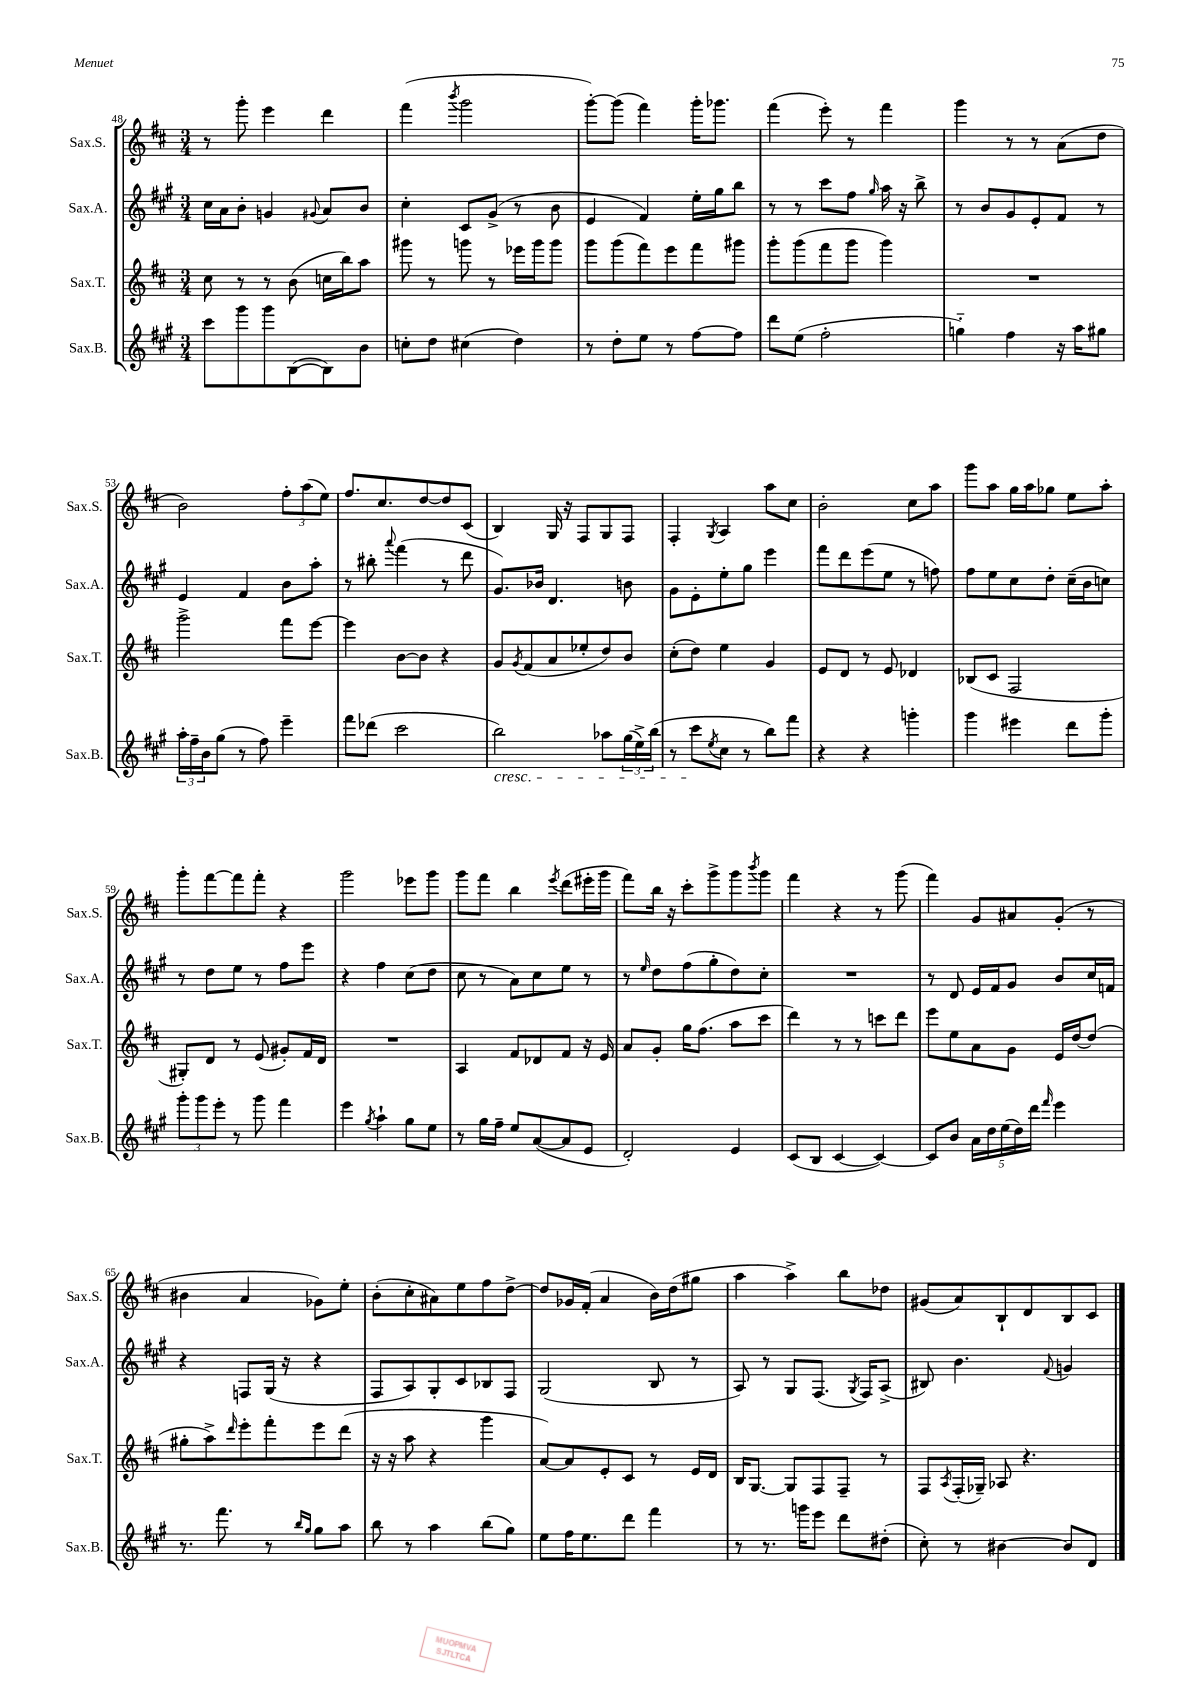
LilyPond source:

<<
\new StaffGroup <<
\new Staff = "s0" \with { instrumentName = "Sax.S." shortInstrumentName = "Sax.S." } {
    \clef treble \key d \major \numericTimeSignature \time 3/4
    r8 g'''8-. e'''4 d'''4 |
    fis'''4( \acciaccatura { b'''8 } g'''2 |
    g'''8~-.) g'''8( fis'''4) g'''16-. ges'''8. |
    fis'''4( e'''8-.) r8 fis'''4 |
    g'''4 r8 r8 a'8( d''8 |
    b'2) \tuplet 3/2 { fis''8-. a''8( e''8) } |
    fis''8. cis''8. d''8~ d''8 cis'8( |
    b4) g16 r16 fis8 g8 fis8 |
    fis4-. \acciaccatura { g8 } a4 a''8 cis''8 |
    b'2-. cis''8 a''8 |
    g'''8 a''8 g''16 a''16 ges''8 e''8 a''8-. |
    g'''8-. fis'''8~ fis'''8 fis'''8-. r4 |
    g'''2 ees'''8 g'''8 |
    g'''8 fis'''8 b''4 \acciaccatura { e'''8 } d'''8( eis'''16-. g'''16 |
    fis'''8) b''16 r16 cis'''8-. g'''8-> g'''8 \acciaccatura { b'''8 } g'''8 |
    fis'''4 r4 r8 g'''8( |
    fis'''4) g'8 ais'8 g'8-.( r8 |
    bis'4 a'4 ges'8) e''8-. |
    b'8-.( cis''8-. ais'8) e''8 fis''8 d''8~-> |
    d''8 ges'16 fis'16-.( a'4 b'16) d''16( gis''8 |
    a''4 a''4->) b''8 des''8 |
    gis'8( a'8) b8-! d'8 b8 cis'8 \bar "|." |
}
\new Staff = "s1" \with { instrumentName = "Sax.A." shortInstrumentName = "Sax.A." } {
    \clef treble \key a \major \numericTimeSignature \time 3/4
    cis''16 a'16 b'8-. g'4 \appoggiatura { gis'8 } a'8 b'8 |
    cis''4-. cis'8 gis'8->( r8 b'8 |
    e'4 fis'4) e''16-. gis''16 b''8 |
    r8 r8 cis'''8 fis''8 \grace { gis''16 } a''16 r16 b''8-> |
    r8 b'8 gis'8 e'8-. fis'8 r8 |
    e'4 fis'4 b'8 a''8-. |
    r8 bis''8-. \appoggiatura { a'''8 } fis'''4( r8 d'''8 |
    gis'8.) bes'16 d'4. b'8 |
    gis'8 e'8-. e''8-. gis''8 e'''4 |
    fis'''8 d'''8 e'''8( e''8 r8 f''8) |
    fis''8 e''8 cis''8 d''8-. cis''16--( b'16 c''8) |
    r8 d''8 e''8 r8 fis''8 e'''8 |
    r4 fis''4 cis''8( d''8 |
    cis''8 r8 a'8) cis''8 e''8 r8 |
    r8 \grace { e''16 } d''8 fis''8( gis''8-. d''8) cis''8-. |
    R2. |
    r8 d'8 e'16 fis'16 gis'8 b'8 cis''16 f'16 |
    r4 f8 gis16( r16 r4 |
    fis8 a8) gis8-. cis'8 bes8 fis8 |
    gis2( b8 r8 |
    a8) r8 gis8 fis8.( \acciaccatura { gis8 } fis16) a8->( |
    bis8) b'4. \appoggiatura { fis'8 } g'4 \bar "|." |
}
\new Staff = "s2" \with { instrumentName = "Sax.T." shortInstrumentName = "Sax.T." } {
    \clef treble \key d \major \numericTimeSignature \time 3/4
    cis''8 r8 r8 b'8( c''16 b''16) a''8 |
    gis'''8 r8 g'''8 r8 ees'''16 g'''16 g'''8 |
    g'''8 g'''8( fis'''8) e'''8 fis'''8 gis'''8 |
    g'''8-. g'''8( fis'''8 g'''8 g'''4) |
    R2. |
    g'''2-> fis'''8 e'''8~ |
    e'''4 b'8~ b'8 r4 |
    g'8 \acciaccatura { g'8 } fis'8( a'8 ees''8-. d''8) b'8 |
    cis''8-.( d''8) e''4 g'4 |
    e'8 d'8 r8 e'8 des'4 |
    bes8( cis'8 fis2 |
    gis8-.) d'8 r8 e'8( gis'8-.) fis'16 d'16 |
    R2. |
    a4 fis'8 des'8 fis'8 r16 e'16 |
    a'8 g'8-. g''16 fis''8.( a''8 cis'''8 |
    d'''4) r8 r8 c'''8 d'''8 |
    e'''8 e''8 a'8 g'8 e'16 d''16~ d''8( |
    gis''8-. a''8->) \grace { d'''16 } e'''8-. fis'''8-. e'''8 d'''8( |
    r16 r16 a''8 r4 g'''4 |
    a'8~) a'8 e'8-. cis'8 r8 e'16 d'16 |
    b16 g8.~ g8 fis8 fis8-- r8 |
    fis8 \acciaccatura { a8 } fis16-.( ges16--) aes8 r4. \bar "|." |
}
\new Staff = "s3" \with { instrumentName = "Sax.B." shortInstrumentName = "Sax.B." } {
    \clef treble \key a \major \numericTimeSignature \time 3/4
    cis'''8 gis'''8 gis'''8 b8~( b8) b'8 |
    c''8-. d''8 cis''4( d''4) |
    r8 d''8-. e''8 r8 fis''8~ fis''8 |
    d'''8 e''8( fis''2-. |
    g''4-_) fis''4 r16 a''16 gis''8 |
    \tuplet 3/2 { a''16-. fis''16-- b'16 } gis''8( r8 fis''8) e'''4-- |
    fis'''8 des'''8( cis'''2 |
    b''2\cresc) aes''8 \tuplet 3/2 { gis''16( e''16->) b''16( } |
    r8 cis'''8\! \acciaccatura { e''8 } cis''8 r8 b''8) fis'''8 |
    r4 r4 g'''4-. |
    gis'''4 eis'''4 d'''8 gis'''8-. |
    \tuplet 3/2 { gis'''8-. gis'''8 e'''8-. } r8 gis'''8 fis'''4 |
    e'''4 \acciaccatura { gis''8 } a''4-! gis''8 e''8 |
    r8 gis''16 fis''16-- e''8 a'8~( a'8 e'8 |
    d'2-.) e'4 |
    cis'8( b8 cis'4~ cis'4~) |
    cis'8 b'8 \tuplet 5/4 { a'16 d''16 e''16( d''16) d'''16 } \grace { fis'''16 } e'''4 |
    r8. fis'''8. r8 \grace { b''16 gis''16 } gis''8 a''8 |
    b''8 r8 a''4 b''8( gis''8) |
    e''8 fis''16 e''8. d'''8 fis'''4 |
    r8 r8. g'''16 e'''8 d'''8 dis''8-.( |
    cis''8-.) r8 bis'4~ bis'8 d'8 \bar "|." |
}
>>
>>
\layout { \context { \Score currentBarNumber = #48 } }
